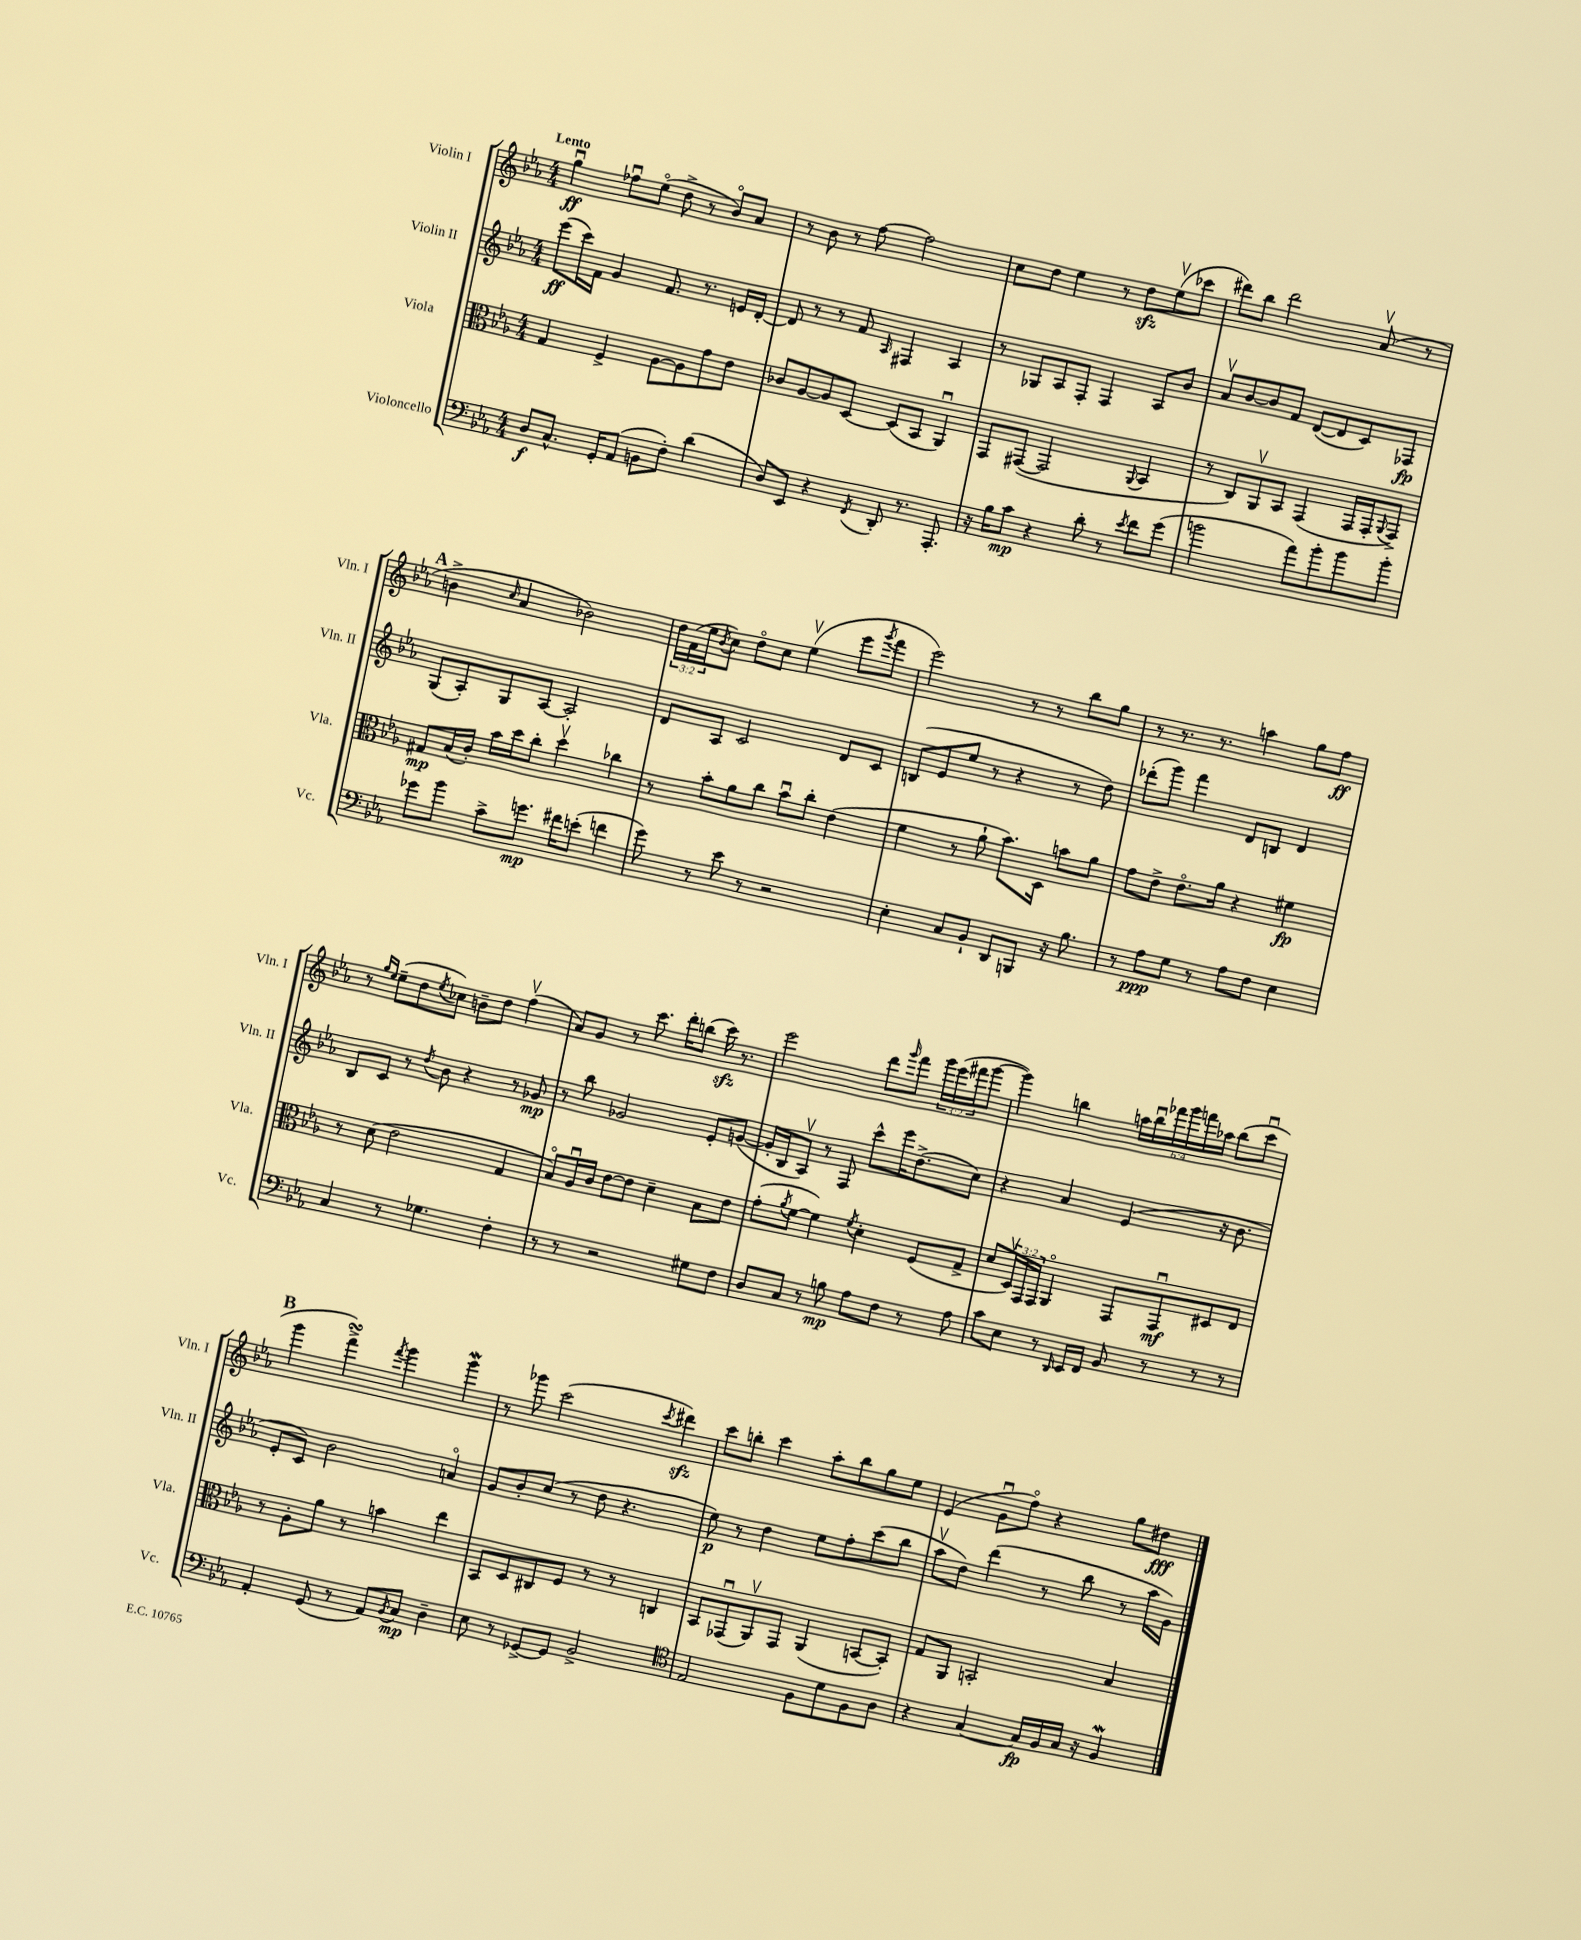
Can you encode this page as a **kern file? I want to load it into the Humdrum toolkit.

**kern	**kern	**kern	**kern
*staff4	*staff3	*staff2	*staff1
*clefF4	*clefC3	*clefG2	*clefG2
*k[b-e-a-]	*k[b-e-a-]	*k[b-e-a-]	*k[b-e-a-]
*M4/4	*M4/4	*M4/4	*M4/4
8D	4G	(8eee-	4ggu
8.C^^	.	16ccc)	.
.	.	16f	.
.	4F^	4g	8ff-u
16GG'	.	.	.
(8AA-	.	.	(8ee-o
8BB	[8A-	8.f	8dd^
8F')	8A-]	.	8r
.	.	8.r	.
(4d	8g	.	8b-o)
.	8e-	16e	8a-
.	.	[16d'	.
=	=	=	=
8D)	8c-	8d]	8r
8EE-	[8A-	8r	8b-
4r	8A-]	8r	8r
.	[8D	8f	[8ff
8qFF	.	16qqA-	.
8DD'	(8D]	4F#	2ff]
8.r	8BB-	.	.
.	4AA-u)	4A-	.
8.AAA-'	.	.	.
=	=	=	=
16r	8GG	8r	8cc
16B-	.	.	.
8c	([8GG#	8G-	8dd
4r	2GG#]	8A-	4ee-
.	.	8F'	.
8d'	.	4F	8r
8r	.	.	8dd
8qe-	8qqAA-	.	.
8f	4BB-	8A-	(8ee-v
(8g	.	8b-	8ccc-
=	=	=	=
2b	8r	8a-v	8ddd#)
.	8C)	[8b-	8bb-
.	8AA-v	8b-]	2ddd#
.	8BB-	8f	.
8a-)	(4GG	([8d	.
8b'	.	8d]	.
8b	16GG	8c)	(8a-v
.	16GG'	.	.
.	8qqAA-	.	.
8b'	8GG^)	8F-	8r
=	=	=	=
8g-	8G#	(8G	4b^
8b-	(16B-	8A-')	.
.	16c')	.	.
.	.	.	16qqcc
8c^	16b-	8G	4a-
.	16dd	.	.
8.g	8cc'	[8A-	.
.	4ddv	2A-']	2b-)
16f#	.	.	.
(8e'	.	.	.
4f	4cc-	.	.
=	=	=	=
8g)	8r	8d	24dd
.	.	.	(24f
.	.	.	24ee-
.	.	.	8qb-
8r	8b-'	8A-	8cc)
8e-	8a-	2c	8ddo
8r	8cc	.	8cc
2r	8b-u	.	(4ee-v
.	8cc'	.	.
.	(4e-	8d	8eee-
.	.	.	8qggg
.	.	8c	8fff
=	=	=	=
4E-'	4f	(8B	2eee-)
.	.	8e-	.
8C	8r	8ee-	.
8BB-`	8a-`	8r	.
8DD	8.b-)	4r	8r
8BBB	.	.	8r
.	16D	.	.
16r	8b	8r	8bb-
8.B-	.	.	.
.	8a-	8dd)	8gg
=	=	=	=
8r	8g	(8ddd-'	8r
8A-	8e-^	8ggg)	8.r
8G	8.e-o	4fff	.
.	.	.	8.r
8r	.	.	.
.	16a-	.	.
8A-	4r	8d	4aa
8F	.	8B	.
4E-	4f#	4d	8gg
.	.	.	8ff
=	=	=	=
4C	8r	8B-	8r
.	.	.	16qqgg
.	.	.	16qqee-
.	(8d	8c	(8ee-~
8r	2e-	8r	8dd
.	.	8qdd	8qee-
4.G-	.	8b-	8cc-)
.	.	4r	8b~
.	.	.	8dd
4F'	4G	8r	(4ffv
.	.	8g-	.
=	=	=	=
8r	8B-o)	8r	8a-)
8r	16A-u	8bb-	8g
.	16c	.	.
2r	[8e-	2g-	8r
.	8e-]	.	8.ccc
.	4d~	.	.
.	.	.	16ddd'
.	.	.	(8bb
8G#	8B-	8e-'	16ccc)
.	.	.	8.r
8F	8e-	([8g	.
=	=	=	=
8D	(8g'	16g']	2eee-
.	.	16B-	.
.	8qa-	.	.
8C	[8f	8A-v)	.
8r	4f])	8r	.
8B	.	8F	.
.	8qf	.	.
8A-	4d'	8ccc^^	8ddd
.	.	.	16qqggg
8F	.	16eee-	8fff
.	.	(8.dd^	.
8r	(8F	.	24ggg
.	.	.	(24eee-
.	.	.	24fff#
8A-	8G^	8cc)	[8ggg
=	=	=	=
8c	8d	4r	4ggg])
8E-	24Dv)	.	.
.	24GG	.	.
.	24GG	.	.
8r	4AA-o	4a-	4bb
16qqDD	.	.	.
16EE-	.	.	.
16FF	.	.	.
8BB-	8GG	(4e-	24aa
.	.	.	24bbu
.	.	.	24fff-
8r	8GGu	.	24ggg
.	.	.	24fff
.	.	.	24aa-
8r	8D#	16r	(8bb
.	.	8.b-	.
8r	8E-	.	8cccu
=	=	=	=
4AA-'	8r	8e-'	4ggg
.	8A-'	8c)	.
(8GG	8a-	2b-	4fff^)
8r	8r	.	.
.	.	.	8qfff
8AA-)	4b	.	4ggg
8qBB-	.	.	.
8C	.	.	.
4D~	4ee-	4ao	4ggg
=	=	=	=
8E-	8BB-	8g	8r
8r	8D	8b-'	8ggg-
[8GG-^	8C#	(8cc	(2ccc
8GG-]	8F	8r	.
2BB-^	8r	8dd	.
.	8r	4.r	.
.	.	.	8qccc
.	4C	.	4ddd#)
=	=	=	=
*clefC4	*	*	*
2E-	8BB-	8ee-)	8ccc
.	(8GG-u	8r	8bb'
.	8AA-v)	4dd	4ccc
.	8GG-	.	.
8F	(4AA-	8ee-	8aa-'
8d	.	8ff'	8bb
8F	[8BB	(8ccc	8gg
8A-	8BB'])	8bb-	8ee-
=	=	=	=
4r	8G	8aa-v	(4e-
.	8AA-	8dd)	.
[4G	2BB'	(4ddd	8gu
.	.	.	8ffo)
16G]	.	8r	4r
16F	.	.	.
16G	.	8bb-	.
16r	.	.	.
4F	4B-	8r	8gg
.	.	16aa-	8dd#
.	.	16g)	.
==	==	==	==
*-	*-	*-	*-
